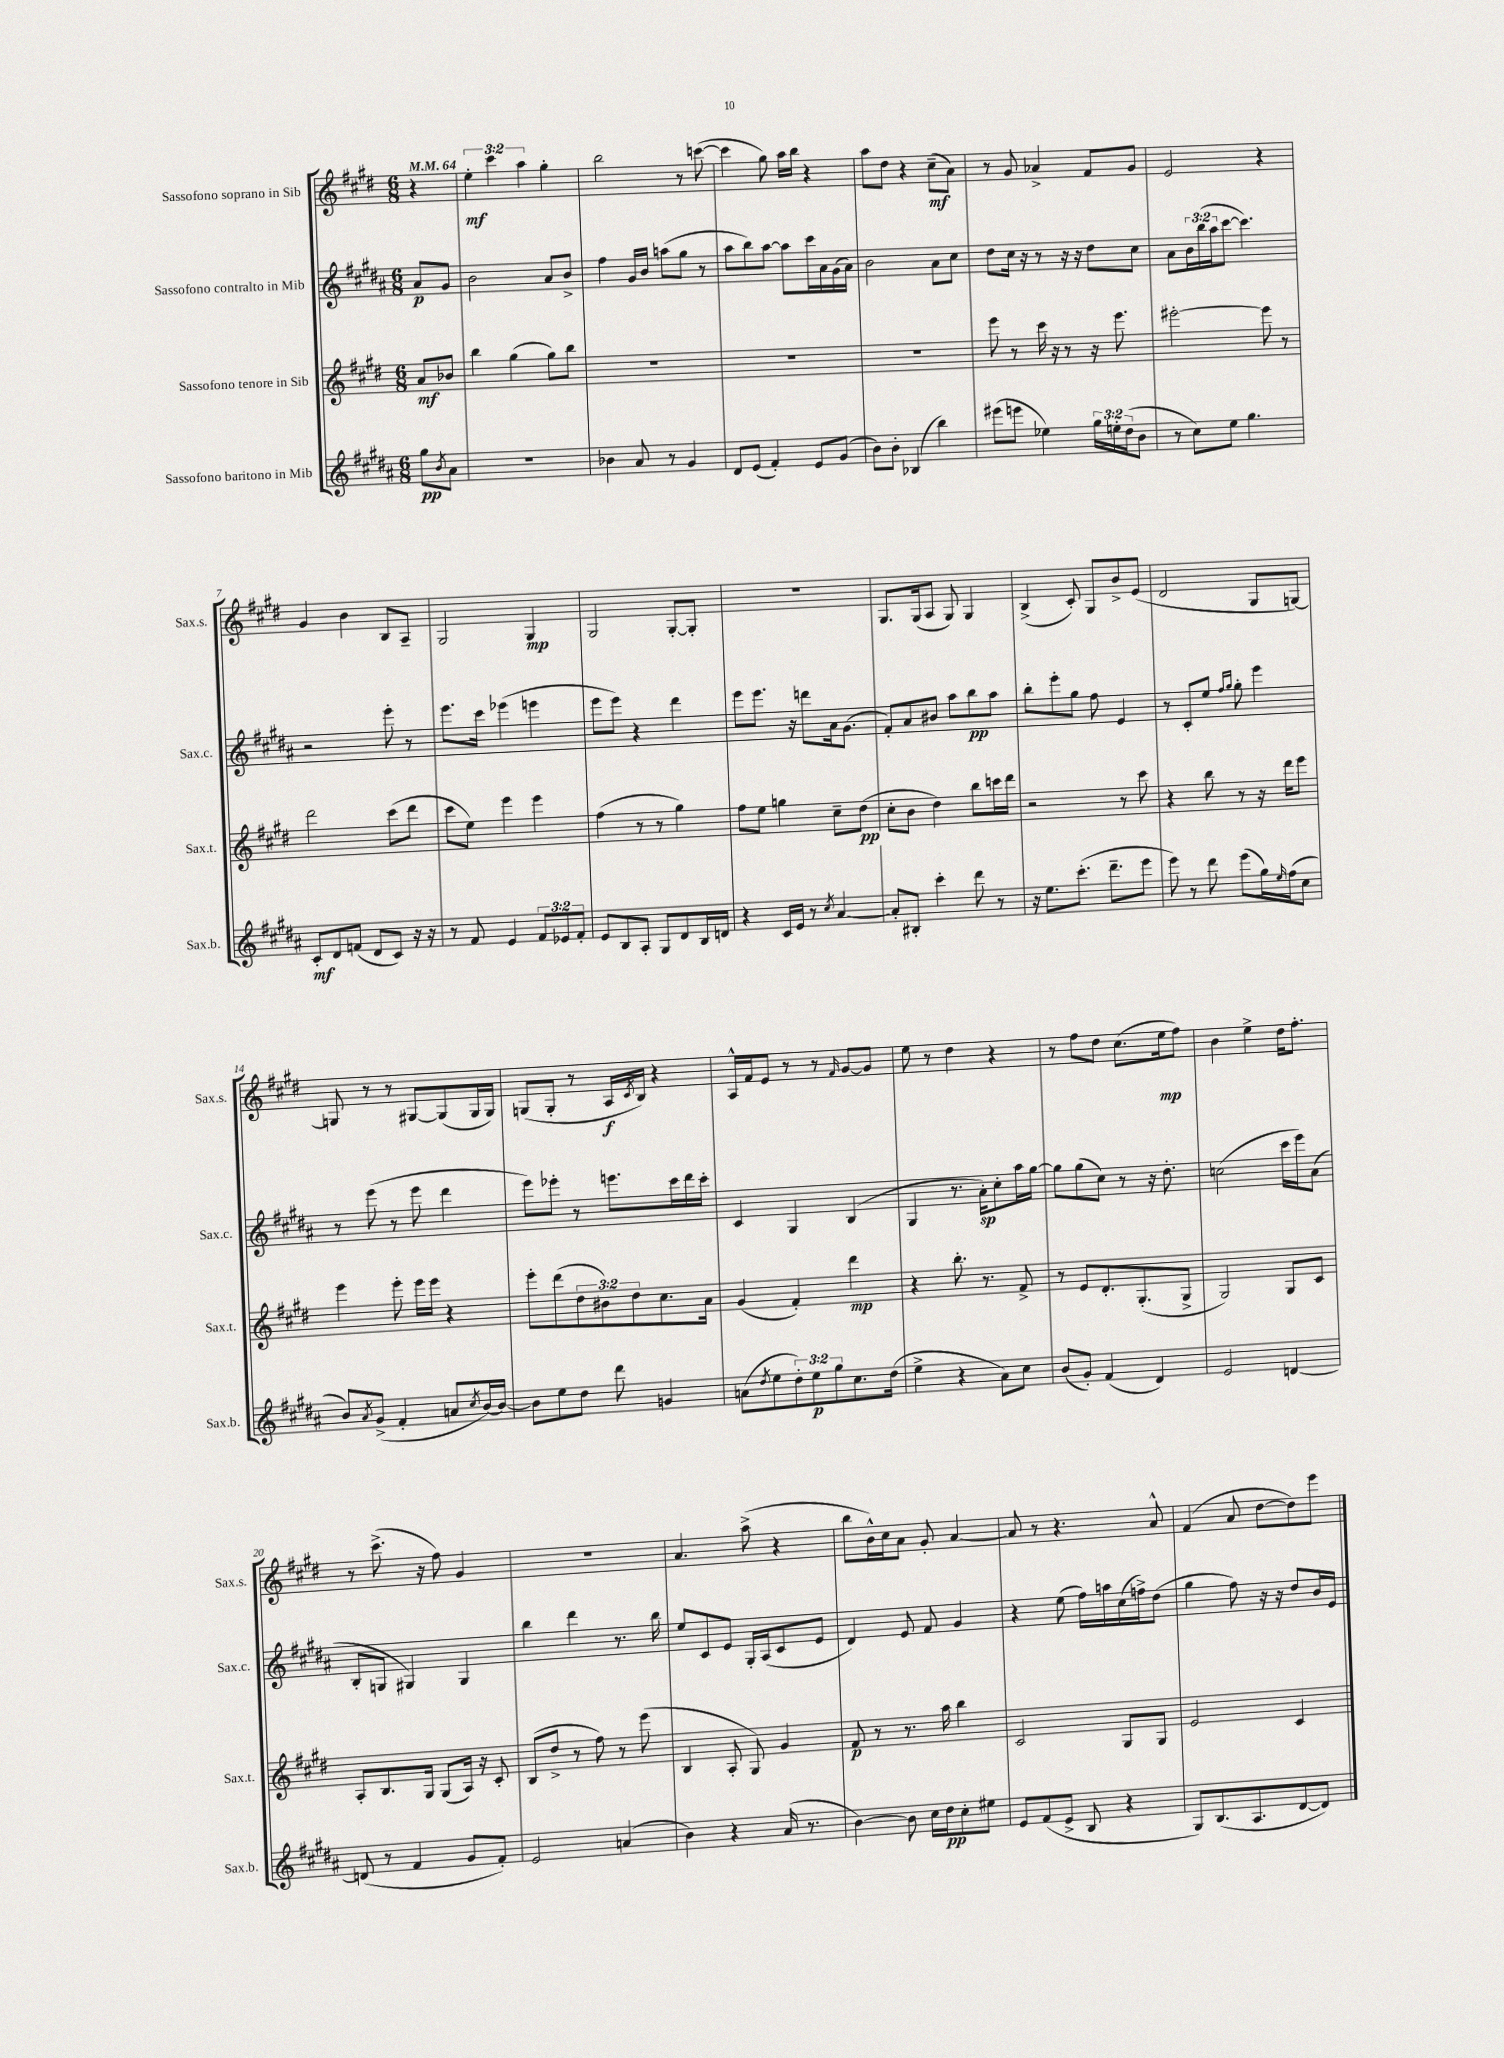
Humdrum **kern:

**kern	**kern	**kern	**kern
*staff4	*staff3	*staff2	*staff1
*clefG2	*clefG2	*clefG2	*clefG2
*k[f#c#g#d#a#]	*k[f#c#g#d#]	*k[f#c#g#d#a#]	*k[f#c#g#d#]
*M6/8	*M6/8	*M6/8	*M6/8
*MM64	*MM64	*MM64	*MM64
8gg#\L	8a/L	8a#/L	4r
8qb/	.	.	.
8a#\J	8b-/J	8g#/J	.
=	=	=	=
2.r	4bb\	2b\	6ee'\
.	.	.	6ccc#\
.	(4gg#\	.	.
.	.	.	6aa\
.	8gg#\L)	8a#/L	4gg#'\
.	8bb\J	8b^/J	.
=	=	=	=
4b-\	2.r	4ff#\	2bb\
8a#/	.	16g#/LL	.
.	.	16b/JJ	.
8r	.	(8aa\L	.
4g#/	.	8gg#\J	8r
.	.	8r	([8ccc\
=	=	=	=
8d#/L	2.r	8aa#\L	4ccc\]
(8e/J	.	8bb\)	.
4f#'/)	.	[8aa#\J	8gg#\)
.	.	8aa#\]L	16aa\LL
.	.	.	16bb\JJ
8e/L	.	16ccc#\L	4r
.	.	16a#\	.
(8g#/J	.	(16g#\	.
.	.	16a#\JJ)	.
=	=	=	=
8b\L)	2.r	2b\	8aa\L
8b'\J	.	.	8dd#\J
(4B-/	.	.	4r
4bb\)	.	8a#\L	(8cc#~\L
.	.	8cc#\J	8a\J)
=	=	=	=
(8eee#\L	8eee\	8dd#\L	8r
8eee\J	8r	16cc#\Jk	8g#/
.	.	16r	.
4ee-\)	16ccc#\	8r	4a-^/
.	16r	.	.
.	8r	16r	.
.	.	16r	.
24gg#\LL	16r	8dd#\L	8f#/L
24ee'\	.	.	.
.	8.eee\	.	.
(24dd#\J	.	.	.
8b\J	.	8cc#\J	8g#/J
=	=	=	=
8r	[2eee#'\	8a#\L	2e/
8cc#\L)	.	24b\L	.
.	.	(24bb\	.
.	.	24aa#\J	.
8ee\J	.	[8ccc#\J	.
4.gg#\	.	4.ccc#\])	.
.	8eee#\]	.	4r
.	8r	.	.
=	=	=	=
8c#'/L	2ddd#\	2r	4g#/
8d#/	.	.	.
(8f/J	.	.	4b\
8d#/L	.	.	.
8c#/J)	(8ccc#\L	8eee'\	8B/L
16r	8ddd#\J	8r	8A~/J
16r	.	.	.
=	=	=	=
8r	8ccc#\L	8.eee\L	2G#/
8f#/	8ee\J)	.	.
.	.	16ccc#\Jk	.
4e/	4eee\	(4eee-\	.
12f#/L	4eee\	4eee\	4G#/
12e-/	.	.	.
12f#'/J	.	.	.
=	=	=	=
8e/L	(4ff#\	8eee\L	2G#/
8B/	.	8eee\J)	.
8A#'/J	8r	4r	.
8G#/L	8r	.	.
8d#/	4gg#\)	4ddd#\	[8G#'/L
16B/L	.	.	8G#'/]J
16d/JJ	.	.	.
=	=	=	=
4r	8ff#\L	8eee\L	2.r
.	8ee\J	8.eee\J	.
16c#/LL	4gg\	.	.
16e/JJ	.	16r	.
8r	.	8ddd\L	.
8qcc#/	.	.	.
[4a#/	8cc#~\L	16a#\k	.
.	.	(8.g#\J	.
.	(8dd#\J	.	.
=	=	=	=
8a#'/]L	8cc#'\L	8f#'/L)	8.G#/L
8B#'/J	8b\J	8a#/	.
.	.	.	(16G#/k
4ccc#'\	4dd#\)	8b#/J	8A/J
.	.	8aa#\L	8G#/)
8ddd#\	8bb\L	8bb\	4G#/
8r	16ccc\L	8aa#\J	.
.	16ddd#\JJ	.	.
=	=	=	=
16r	2r	8bb'\L	(4B^/
8.ee\L	.	.	.
.	.	8eee'\	.
(8.ccc#'\J	.	8gg#\J	8c#'/)
.	.	8ff#\	8G#/L
8.ddd#~\L	.	.	.
.	8r	4e/	8b^/
8eee\J	8ccc#\	.	(8e/J
=	=	=	=
8eee\)	4r	8r	2d#/
8r	.	8c#'/L	.
8ddd#\	8bb\	8ee/J	.
.	.	16qqff#/LL	.
.	.	16qqgg#/JJ	.
(8eee\L	8r	8gg#'\	.
16gg#\L)	16r	4eee\	8G#/L
16qqee/	.	.	.
(16ff#\J	16ddd#\LK	.	.
8cc#\J	8eee\J	.	[8G/J)
=	=	=	=
8b/L)	4eee\	8r	8G/]
8qa#/	.	.	.
(8g#^/J	.	(8eee\	8r
4f#'/	8eee'\	8r	8r
.	16eee\LL	8eee\	[8G#/L
.	16eee\JJ	.	.
8a/L	4r	4ddd#\	(8G#/]
8qcc#/	.	.	.
[16b/L)	.	.	16G#/L
16b/_JJ	.	.	16G#/JJ)
=	=	=	=
8b\]L	8eee'\L	8eee\L)	(8G/L
8ee\	(8ddd#\	8eee-'\J	8G'/J
8dd#\J	12dd#\	8r	8r
.	12b#\)	.	.
8ddd#\	.	8.eee\L	16A/LL
.	12dd#\	.	.
.	.	.	8qc#/
.	.	.	16B/JJ)
4g/	8.cc#\	.	4r
.	.	16ccc#\L	.
.	.	16ddd#\	.
.	16a\Jk	16ccc#'\JJ	.
=	=	=	=
(8a\L	(4g#/	4c#/	16A^^/LL
.	.	.	16f#/J
8qdd#/	.	.	.
8ee\	.	.	8e/J
12dd#'\)	4f#'/)	4G#/	8r
12ee\	.	.	.
.	.	.	8r
12gg#\	.	.	.
.	.	.	16qqf#/
8.cc#\	4ddd#\	(4B/	[8g#/L
.	.	.	8g#/]J
(16dd#\Jk	.	.	.
=	=	=	=
4ee^\	4r	4G#/	8ee\
.	.	.	8r
4r	8.bb'\	8.r	4dd#\
.	8.r	16a#'\LK)	.
8a#\L)	.	8cc#'\	4r
8cc#\J	8f#^/	16aa#\L	.
.	.	[16gg#\JJ	.
=	=	=	=
(8b/L	8r	8gg#\]L	8r
8g#'/J)	8e/L	(8gg#\	8ff#\L
(4f#/	8.d#'/	8cc#\J)	8dd#\J
.	.	8r	(8.cc#\L
.	(8.G#'/	.	.
4d#/)	.	16r	.
.	.	8.dd#'\	16ee\k
.	8G#^/J	.	8ff#\J)
=	=	=	=
2e/	2G#/)	(2cc\	4b\
.	.	.	4ee^\
[4d/	8G#/L	16ccc#\LL	16dd#\LK
.	.	16eee\J)	8.ff#'\J
.	8c#/J	(8a#\J	.
=	=	=	=
(8d/]	8A'/L	8B'/L	8r
8r	8.B/	8G/J	(8.ccc#^\
4f#/	.	4G#/)	.
.	16G#/Jk	.	16r
.	(8G#/L	.	8ff#\)
8g#/L	16A/Jk)	4G#/	4g#/
.	16r	.	.
8f#'/J)	8c#'/	.	.
=	=	=	=
2e/	(8B/L	4bb\	2.r
.	8dd#^/J	.	.
.	8r	4ddd#\	.
.	8ff#\)	.	.
(4a/	8r	8.r	.
.	(8eee\	.	.
.	.	16bb\	.
=	=	=	=
4b\)	4B/	8ee/L	4.a/
.	.	8c#/	.
4r	8A'/	8e/J	.
.	8G#/)	16G#'/LL	(8aa^\
.	.	(16A#/J	.
(16a#/	4g#/	8c#/	4r
8.r	.	.	.
.	.	8e/J	.
=	=	=	=
[4b\)	8f#/	4d#/)	8bb\L
.	8r	.	16b^^\L)
.	.	.	16cc#\J
8b\]	8.r	8e/	8a\J
16cc#\LL	.	8f#/	8g#'/
16dd#\J	16aa\	.	.
8cc#'\	4bb\	4g#/	[4a/
8ee#\J	.	.	.
=	=	=	=
8e/L	2c#/	4r	8a/]
(8f#/	.	.	8r
8e^/J	.	(8ee\	4.r
8B/	.	16ff#\LL)	.
.	.	16aa\	.
4r	8G#/L	(16cc#\	.
.	.	16ff^\J)	.
.	8G#/J	(8dd#\J	8a^^/
=	=	=	=
8G#/L)	2e/	4gg#\	(4f#/
(8.B/	.	.	.
.	.	8ff#\)	8a/
8.A#/	.	.	.
.	.	16r	[8dd#\L
.	.	16r	.
[8d#/	4c#/	8dd#/L	8dd#\])
8d#/]J)	.	16b/L	8eee\J
.	.	16e/JJ	.
==	==	==	==
*-	*-	*-	*-
